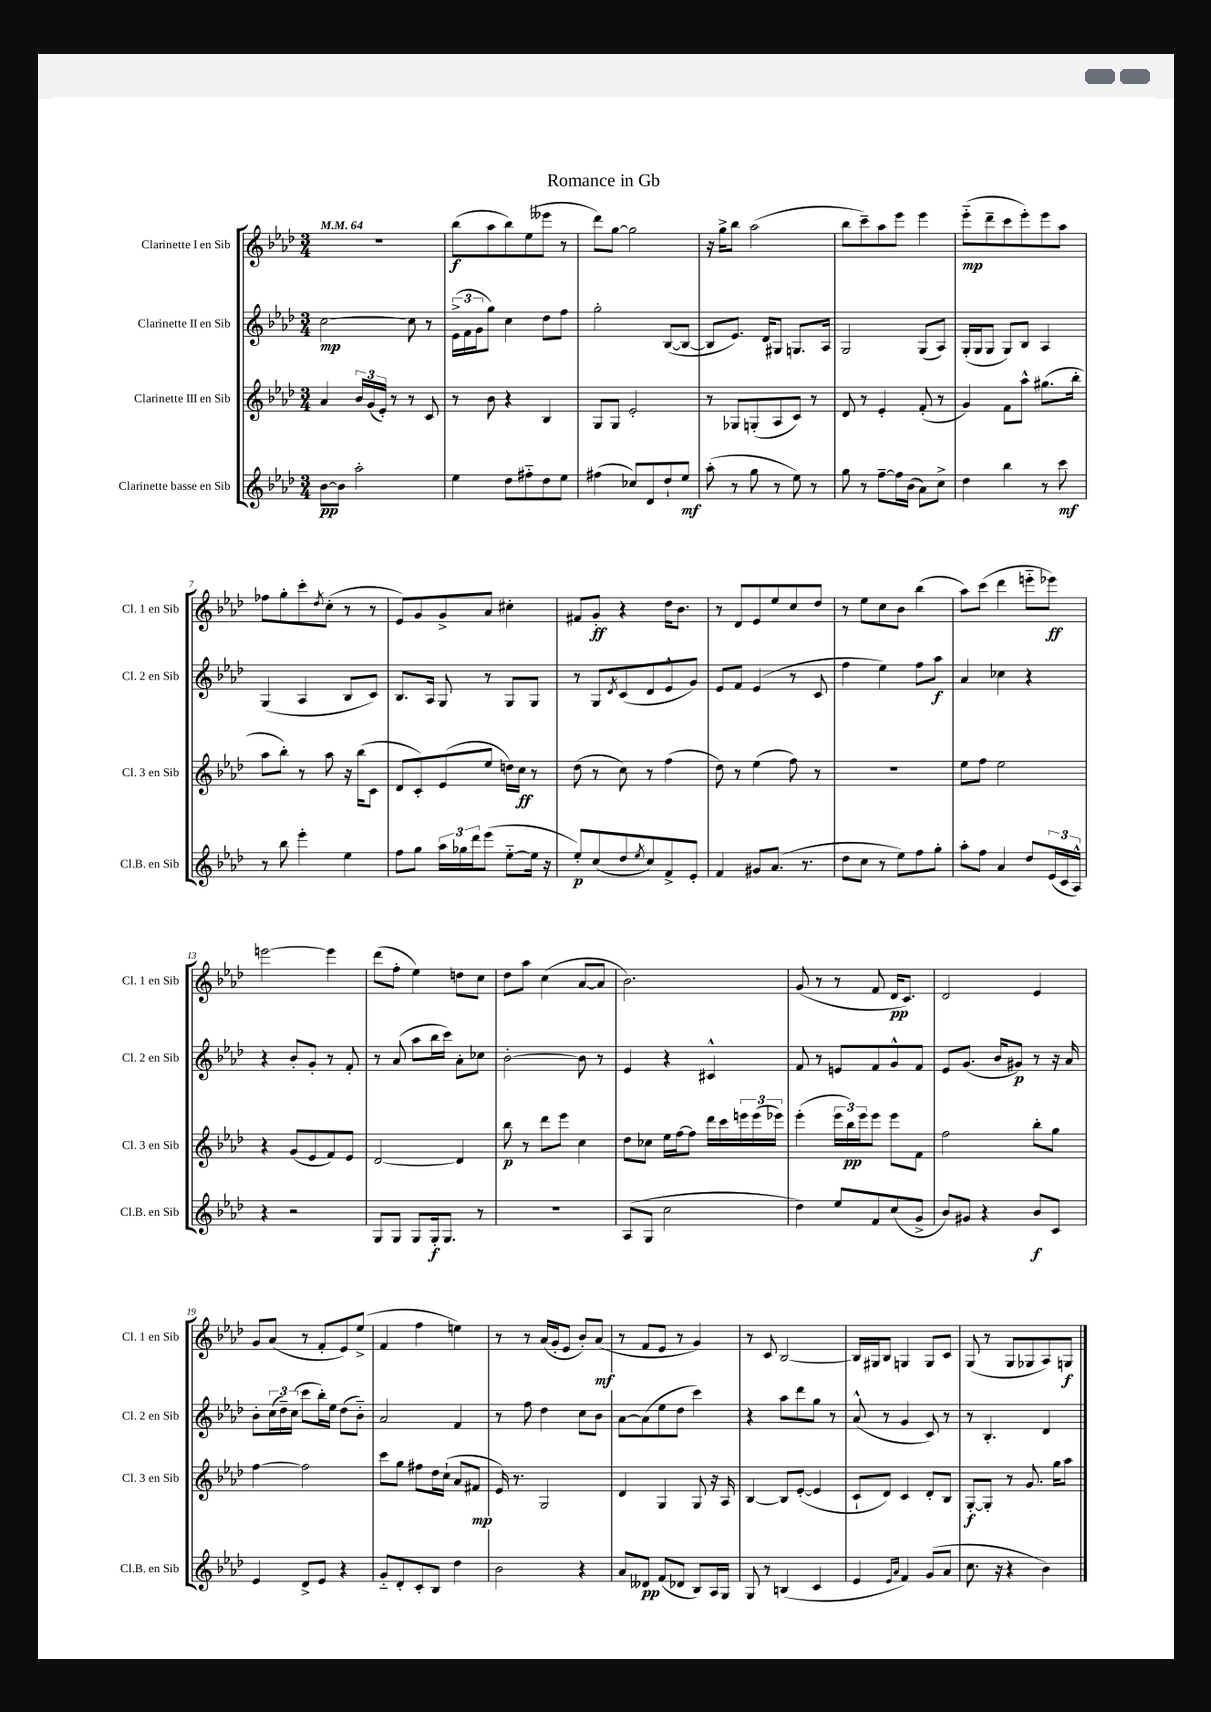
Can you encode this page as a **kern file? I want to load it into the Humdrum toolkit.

**kern	**dynam	**kern	**dynam	**kern	**dynam	**kern	**dynam
*part4	*part4	*part3	*part3	*part2	*part2	*part1	*part1
*staff4	*staff4	*staff3	*staff3	*staff2	*staff2	*staff1	*staff1
*I"Clarinette basse en Sib	*	*I"Clarinette III en Sib	*	*I"Clarinette II en Sib	*	*I"Clarinette I en Sib	*
*I'Cl.B. en Sib	*	*I'Cl. 3 en Sib	*	*I'Cl. 2 en Sib	*	*I'Cl. 1 en Sib	*
*clefG2	*	*clefG2	*	*clefG2	*	*clefG2	*
*k[b-e-a-d-]	*	*k[b-e-a-d-]	*	*k[b-e-a-d-]	*	*k[b-e-a-d-]	*
*M3/4	*	*M3/4	*	*M3/4	*	*M3/4	*
*MM64	*	*MM64	*	*MM64	*	*MM64	*
=1	=1	=1	=1	=1	=1	=1	=1
[8b-\L	pp	4a-/	.	[2cc\	mp	2.r	.
8b-\J]	.	.	.	.	.	.	.
2aa-'\	.	24b-/LL	.	.	.	.	.
.	.	(24g/	.	.	.	.	.
.	.	24e-'/JJ)	.	.	.	.	.
.	.	8r	.	.	.	.	.
.	.	8r	.	8cc\]	.	.	.
.	.	8c/	.	8r	.	.	.
=2	=2	=2	=2	=2	=2	=2	=2
4ee-\	.	8r	.	(24e-^\LL	.	(8bb-\L	f
.	.	.	.	24f\	.	.	.
.	.	.	.	24g\J	.	.	.
.	.	8b-\	.	8gg\J)	.	8aa-\	.
8dd-\L	.	4r	.	4cc\	.	8bb-\)	.
8ff#X\	.	.	.	.	.	(8ee-\	.
8dd-\	.	4B-/	.	8dd-\L	.	8eee--X\J	.
8ee-\J	.	.	.	8ff\J	.	8r	.
=3	=3	=3	=3	=3	=3	=3	=3
(4ff#X\	.	8G/L	.	2gg'\	.	8ddd-\L)	.
.	.	8G/J	.	.	.	[8gg\J	.
8cc-X/L)	.	2e-'/	.	.	.	2gg\]	.
8d-/	.	.	.	.	.	.	.
8dd-`/	.	.	.	([8B-/L	.	.	.
8ee-/J	mf	.	.	8B-/J_	.	.	.
=4	=4	=4	=4	=4	=4	=4	=4
(8aa-'\	.	8r	.	8B-/L]	.	16r	.
.	.	.	.	.	.	16gg^\KL	.
8r	.	8G-X/L	.	8.e-/J)	.	8bb-\J	.
8gg\	.	(8Gn'/	.	.	.	(2aa-\	.
.	.	.	.	16d-/KL	.	.	.
8r	.	8A-/	.	8G#X/J	.	.	.
8ee-\)	.	8c/J)	.	8.Gn/L	.	.	.
8r	.	8r	.	.	.	.	.
.	.	.	.	16A-/Jk	.	.	.
=5	=5	=5	=5	=5	=5	=5	=5
8gg\	.	8d-/	.	2G/	.	8bb-\L	.
8r	.	8r	.	.	.	8ccc~\)	.
[8ff~\L	.	4e-'/	.	.	.	8aa-\	.
16ff\L]	.	.	.	.	.	8eee-\J	.
(16b-\JJ	.	.	.	.	.	.	.
8a-\L)	.	(8f'/	.	(8G/L	.	4eee-\	.
8cc^\J	.	8r	.	8A-/J)	.	.	.
=6	=6	=6	=6	=6	=6	=6	=6
4dd-\	.	4g/)	.	(16G'/LL	.	(8eee-\L	mp
.	.	.	.	16G/J	.	.	.
.	.	.	.	8G/J	.	8ddd-~\	.
4bb-\	.	8f\L	.	8G/L)	.	8ccc\	.
.	.	8aa-^^\J	.	8B-/J	.	8eee-'\)	.
8r	.	(8.gg#X\L	.	4A-/	.	8eee-\	.
8ccc\	mf	.	.	.	.	8aa-\J	.
.	.	16bb-'\Jk	.	.	.	.	.
!!LO:LB:g=z
=7	=7	=7	=7	=7	=7	=7	=7
8r	.	8aa-\L	.	(4G/	.	8ff-X\L	.
8bb-\	.	8bb-'\J)	.	.	.	8gg'\	.
4eee-'\	.	8r	.	4A-/	.	8ccc'\	.
.	.	.	.	.	.	8qdd-/	.
.	.	8aa-\	.	.	.	(8cc'\J	.
4ee-\	.	16r	.	8B-/L	.	8r	.
.	.	(16bb-\KL	.	.	.	.	.
.	.	8c\J	.	8c/J)	.	8r	.
=8	=8	=8	=8	=8	=8	=8	=8
8ff\L	.	8d-/L	.	8.B-/L	.	8e-/L)	.
8gg\J	.	8c'/)	.	.	.	8g/	.
.	.	.	.	16A-/Jk	.	.	.
24aa-\LL	.	(8e-/	.	8G/	.	8g^/	.
24gg-X\	.	.	.	.	.	.	.
24ddd-\J	.	.	.	.	.	.	.
(8eee-\J	.	8ee-/J	.	8r	.	8a-/J	.
[8ee-\L	.	16ddn\LL)	.	8G/L	.	4cc#X'\	.
.	.	16cc\JJ	ff	.	.	.	.
16ee-\Jk]	.	8r	.	8G/J	.	.	.
16r	.	.	.	.	.	.	.
=9	=9	=9	=9	=9	=9	=9	=9
8ee-'/L)	p	(8dd-\	.	8r	.	8f#X/L	.
(8cc/	.	8r	.	8G/L	.	8g'/J	ff
.	.	.	.	8qd-/	.	.	.
8dd-/	.	8cc\)	.	(8c/	.	4r	.
8qee-/	.	.	.	.	.	.	.
8cc/)	.	8r	.	8d-/	.	.	.
8f^/	.	(4ff\	.	8e-^^/	.	16dd-\KL	.
.	.	.	.	.	.	8.b-\J	.
8e-'/J	.	.	.	8g/J)	.	.	.
=10	=10	=10	=10	=10	=10	=10	=10
4f/	.	8dd-\)	.	8e-/L	.	8r	.
.	.	8r	.	8f/J	.	8d-/L	.
8g#X/L	.	(4ee-\	.	(4e-/	.	8e-/	.
(8.a-/J	.	.	.	.	.	8ee-/	.
.	.	8ff\)	.	8r	.	8cc/	.
8.r	.	.	.	.	.	.	.
.	.	8r	.	8c/	.	8dd-/J	.
=11	=11	=11	=11	=11	=11	=11	=11
8dd-\L	.	2.r	.	4ff\	.	8r	.
8cc\J	.	.	.	.	.	8ee-\L	.
8r	.	.	.	4ee-\)	.	8cc\	.
8ee-\L)	.	.	.	.	.	8b-\J	.
8ff\	.	.	.	8ff\L	.	(4bb-\	.
8gg'\J	.	.	.	8aa-\J	f	.	.
=12	=12	=12	=12	=12	=12	=12	=12
8aa-'\L	.	8ee-\L	.	4a-/	.	8aa-\L)	.
8ff\J	.	8ff\J	.	.	.	(8ccc\J	.
4a-/	.	2ee-\	.	4cc-X\	.	4ddd-\	.
8dd-/L	.	.	.	4r	.	8eeen\L	.
(24e-/L	.	.	.	.	.	8eee-X\J)	ff
24c/	.	.	.	.	.	.	.
24A-^^/JJ)	.	.	.	.	.	.	.
!!LO:LB:g=z
=13	=13	=13	=13	=13	=13	=13	=13
4r	.	4r	.	4r	.	[2eeen\	.
2r	.	(8g/L	.	8b-'/L	.	.	.
.	.	8e-/	.	8g'/J	.	.	.
.	.	8f/)	.	8r	.	4eee\]	.
.	.	8e-/J	.	8f'/	.	.	.
=14	=14	=14	=14	=14	=14	=14	=14
8G/L	.	[2d-/	.	8r	.	(8ddd-\L	.
8G/J	.	.	.	(8a-/	.	8ff'\J	.
8G/L	.	.	.	8aa-\L	.	4ee-\)	.
16G'/k	f	.	.	16bb-\L	.	.	.
8.G/J	.	.	.	16ccc\JJ)	.	.	.
.	.	4d-/]	.	8a-'\L	.	8ddn\L	.
8r	.	.	.	8cc-X\J	.	8cc\J	.
=15	=15	=15	=15	=15	=15	=15	=15
2.r	.	8bb-\	p	[2b-'\	.	8dd-\L	.
.	.	8r	.	.	.	8aa-\J	.
.	.	8ddd-\L	.	.	.	(4cc\	.
.	.	8eee-\J	.	.	.	.	.
.	.	4cc\	.	8b-\]	.	[8a-/L	.
.	.	.	.	8r	.	8a-/J]	.
=16	=16	=16	=16	=16	=16	=16	=16
(8A-/L	.	8dd-\L	.	4e-/	.	2.b-\)	.
8G/J	.	8cc-X\J	.	.	.	.	.
2cc\	.	16ee-\LL	.	4r	.	.	.
.	.	[16ff\J	.	.	.	.	.
.	.	8ff\J]	.	.	.	.	.
.	.	16ddd-\LL	.	4c#X^^/	.	.	.
.	.	16ccc\	.	.	.	.	.
.	.	24eeen\	.	.	.	.	.
.	.	(24eee\	.	.	.	.	.
.	.	24eee-X\JJ)	.	.	.	.	.
=17	=17	=17	=17	=17	=17	=17	=17
4dd-\)	.	(4eee-'\	.	8f/	.	(8g/	.
.	.	.	.	8r	.	8r	.
8ee-/L	.	24eee-\LL	.	8en/L	.	8r	.
.	.	24bb-\)	pp	.	.	.	.
.	.	24eee-\J	.	.	.	.	.
8f/	.	8eee-\J	.	8f/	.	8f/	.
(8cc/	.	8eee-\L	.	8g^^/	.	16d-/KL	pp
.	.	.	.	.	.	8.c/J)	.
8g^/J	.	8f\J	.	8f/J	.	.	.
=18	=18	=18	=18	=18	=18	=18	=18
8b-/L)	.	2ff\	.	8e-/L	.	2d-/	.
8g#X/J	.	.	.	(8.g/J	.	.	.
4r	.	.	.	.	.	.	.
.	.	.	.	16b-/KL	.	.	.
.	.	.	.	8g#X/J)	p	.	.
8b-/L	f	8bb-'\L	.	8r	.	4e-/	.
8c/J	.	8gg\J	.	16r	.	.	.
.	.	.	.	16a-/	.	.	.
!!LO:LB:g=z
=19	=19	=19	=19	=19	=19	=19	=19
4e-/	.	[4ff\	.	8b-'\L	.	8g/L	.
.	.	.	.	(24cc\L	.	(8a-/J	.
.	.	.	.	24dd-~\)	.	.	.
.	.	.	.	(24cc\JJ	.	.	.
8d-^/L	.	2ff\]	.	8ccc\L	.	8r	.
8e-/J	.	.	.	16bb-'\L)	.	8f'/L	.
.	.	.	.	16ee-\JJ	.	.	.
4r	.	.	.	(8dd-\L	.	8e-/)	.
.	.	.	.	8b-\J)	.	(8ee-^/J	.
=20	=20	=20	=20	=20	=20	=20	=20
8g/L	.	8ccc\L	.	2a-/	.	4f/	.
8d-'/	.	8gg\J	.	.	.	.	.
8c'/	.	8ff#X\L	.	.	.	4ff\	.
8B-/J	.	16dd-\L	.	.	.	.	.
.	.	(16cc`\JJ	.	.	.	.	.
4dd-\	.	8a-/L	.	4f/	.	4een\)	.
.	.	8f#X/J	mp	.	.	.	.
=21	=21	=21	=21	=21	=21	=21	=21
2b-\	.	16e-/)	.	8r	.	8r	.
.	.	8.r	.	.	.	.	.
.	.	.	.	8ff\	.	8r	.
.	.	2G/	.	4dd-\	.	(16a-/LL	.
.	.	.	.	.	.	16g'/J	.
.	.	.	.	.	.	8e-/J	.
4r	.	.	.	8cc\L	.	8b-'/L)	.
.	.	.	.	8b-\J	.	(8a-/J	mf
=22	=22	=22	=22	=22	=22	=22	=22
8a-/L	.	4d-/	.	[8a-\L	.	8r	.
8d--X/J	pp	.	.	(8a-\]	.	8f/L	.
(8f/L	.	4G/	.	8ee-\	.	8e-/J	.
8d-X/J	.	.	.	8dd-\J	.	8r	.
8B-/L)	.	8G/	.	4ccc\)	.	4g/)	.
16A-/L	.	16r	.	.	.	.	.
16G/JJ	.	16A-/	.	.	.	.	.
=23	=23	=23	=23	=23	=23	=23	=23
8G/	.	[4B-/	.	4r	.	8r	.
8r	.	.	.	.	.	8c/	.
(4Bn/	.	8B-/L]	.	8aa-\L	.	[2B-/	.
.	.	([8e-'/J	.	8ddd-\	.	.	.
4c/	.	4e-/]	.	8gg\J	.	.	.
.	.	.	.	8r	.	.	.
=24	=24	=24	=24	=24	=24	=24	=24
4e-/	.	8c`/L	.	(8a-^^/	.	16B-/LL]	.
.	.	.	.	.	.	16G#X/J	.
.	.	8d-/J)	.	8r	.	8B-/J	.
16qqe-/LL	.	.	.	.	.	.	.
16qqa-/JJ	.	.	.	.	.	.	.
4f/)	.	4c/	.	4g/	.	4Gn/	.
(8g/L	.	8d-'/L	.	8c/)	.	8G/L	.
8a-/J	.	8B-/J	.	8r	.	8c/J	.
=25	=25	=25	=25	=25	=25	=25	=25
8.cc\	.	[8G'/L	f	8r	.	(8G/	.
.	.	8G'/J]	.	4.B-'/	.	8r	.
16r	.	.	.	.	.	.	.
4r	.	8r	.	.	.	8G/L	.
.	.	8.g/	.	.	.	8G-X/	.
4b-\)	.	.	.	4d-/	.	8A-/)	.
.	.	16gg\KL	.	.	.	.	.
.	.	8aa-\J	.	.	.	8Gn/J	f
==	==	==	==	==	==	==	==
*-	*-	*-	*-	*-	*-	*-	*-
